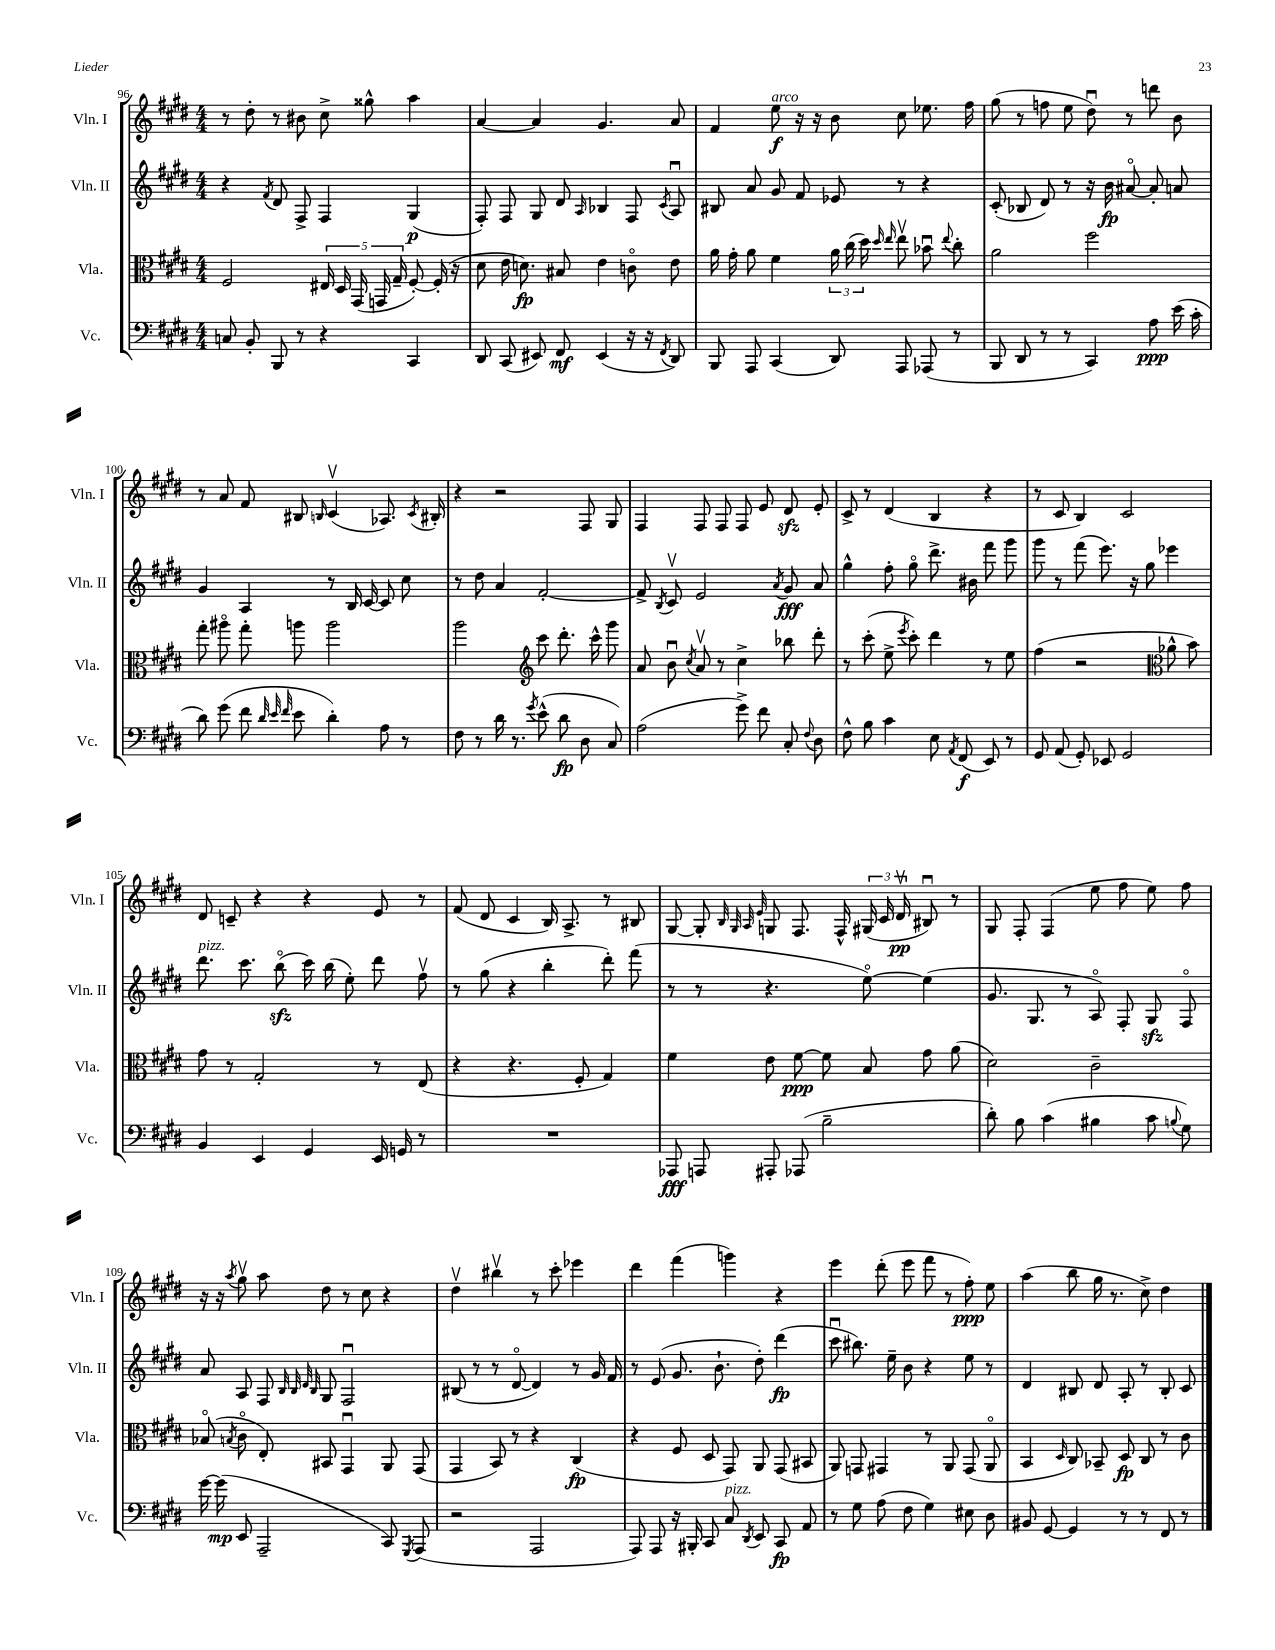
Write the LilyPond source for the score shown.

<<
\new StaffGroup <<
\new Staff = "s0" \with { instrumentName = "Vln. I" shortInstrumentName = "Vln. I" } {
    \clef treble \key e \major \numericTimeSignature \time 4/4
    \autoBeamOff r8 dis''8-. r8 bis'8 cis''8-> gisis''8-^ a''4 |
    a'4~ a'4 gis'4. a'8 |
    fis'4 e''8\f^\markup { \italic "arco" } r16 r16 b'8 cis''8 ees''8. fis''16 |
    gis''8( r8 f''8 e''8 dis''8\downbow) r8 d'''8 b'8 |
    r8 a'8 fis'8 bis8 \grace { b16 } cis'4\upbow( aes8.) \acciaccatura { cis'8 } bis16-. |
    r4 r2 fis8 gis8 |
    fis4 fis8 fis8 fis8 e'8 dis'8\sfz e'8-. |
    cis'8-> r8 dis'4( b4 r4 |
    r8 cis'8 b4) cis'2 |
    dis'8 c'8-- r4 r4 e'8 r8 |
    fis'8( dis'8 cis'4 b16) a8.-> r8 bis8 |
    gis8~ gis8-. \grace { b32 gis32 a32 e'32 } g8 fis8. fis16-^ \tuplet 3/2 { gis16( cis'16 dis'16\upbow\pp } bis8\downbow) r8 |
    gis8 fis8-. fis4( e''8 fis''8 e''8) fis''8 |
    r16 r16 \acciaccatura { a''8 } gis''8\upbow a''8 dis''8 r8 cis''8 r4 |
    dis''4\upbow bis''4\upbow r8 cis'''8-. ees'''4 |
    dis'''4 fis'''4( g'''4) r4 |
    e'''4 dis'''8-.( e'''8 fis'''8 r8 fis''8-.\ppp) e''8 |
    a''4( b''8 gis''16 r8. cis''8->) dis''4 \bar "|." |
}
\new Staff = "s1" \with { instrumentName = "Vln. II" shortInstrumentName = "Vln. II" } {
    \clef treble \key e \major \numericTimeSignature \time 4/4
    \autoBeamOff r4 \acciaccatura { fis'8 } dis'8 fis8-> fis4 gis4\p( |
    fis8-.) fis8 gis8 dis'8 \grace { a16 } bes4 fis8 \acciaccatura { cis'8 } a8\downbow |
    bis8 a'8 gis'8 fis'8 ees'8 r8 r4 |
    cis'8-.( bes8 dis'8) r8 r16 b'16\fp ais'8~\flageolet ais'8-. a'8 |
    gis'4 a4 r8 b16 cis'16~ cis'8 cis''8 |
    r8 dis''8 a'4 fis'2~-. |
    fis'8-> \acciaccatura { b8 } cis'8\upbow e'2 \acciaccatura { a'8 } gis'8\fff a'8 |
    gis''4-^ fis''8-. gis''8\flageolet dis'''8.-> bis'16 fis'''8 gis'''8 |
    gis'''8 r8 fis'''8( e'''8.) r16 gis''8 ees'''4 |
    dis'''8.^\markup { \italic "pizz." } cis'''8. b''8\flageolet\sfz( cis'''16) b''16( e''8-.) dis'''8 fis''8\upbow |
    r8 gis''8( r4 b''4-. dis'''8-.) fis'''8( |
    r8 r8 r4. e''8~\flageolet) e''4( |
    gis'8. gis8. r8 a8\flageolet) fis8-. gis8\sfz fis8\flageolet |
    a'8 a8 fis8 \grace { b32 b32 dis'32 b32 } gis8 fis2\downbow |
    bis8( r8 r8 dis'8~\flageolet dis'4) r8 gis'16 fis'16 |
    r8 e'8( gis'8. b'8.-! dis''8-.) dis'''4\fp( |
    cis'''8\downbow bis''8.) e''16-- b'8 r4 e''8 r8 |
    dis'4 bis8 dis'8 a8-. r8 bis8-. cis'8 \bar "|." |
}
\new Staff = "s2" \with { instrumentName = "Vla." shortInstrumentName = "Vla." } {
    \clef alto \key e \major \numericTimeSignature \time 4/4
    \autoBeamOff fis2 \tuplet 5/4 { eis16 dis16 gis,16( g,16 gis16-- } fis8~-.) fis16-.( r16 |
    dis'8 e'16 d'8.\fp) bis8 e'4 c'8\flageolet e'8 |
    a'16 gis'16-. a'8 fis'4 \tuplet 3/2 { a'16 cis''16( dis''16) } \grace { dis''16 e''16 } e''8\upbow bes'8\downbow \appoggiatura { e''8 } cis''8-. |
    a'2 fis''2 |
    gis''8-. ais''8\flageolet gis''8-. a''8 a''2 |
    a''2 \clef treble cis'''8 dis'''8.-. cis'''16-^ gis'''8 |
    a'8 b'8\downbow \acciaccatura { cis''8 } a'8\upbow r8 cis''4-> bes''8 dis'''8-. |
    r8 cis'''8-.( e''8-> \acciaccatura { e'''8 } cis'''8-.) dis'''4 r8 e''8 |
    fis''4( r2 \clef alto aes'8-^ b'8) |
    gis'8 r8 gis2-. r8 e8( |
    r4 r4. fis8-. gis4) |
    fis'4 e'8 fis'8~\ppp fis'8 b8 gis'8 a'8( |
    dis'2) cis'2-- |
    bes8\flageolet( \acciaccatura { b8 } cis'8\flageolet e8-.) bis,8 gis,4\downbow a,8 gis,8( |
    gis,4 b,8) r8 r4 cis4\fp( |
    r4 fis8 dis8 gis,8) a,8 gis,8( bis,8 |
    a,8) g,8 gis,4 r8 a,8 gis,8( a,8\flageolet |
    b,4 \grace { dis16 } cis8) bes,8-- dis8\fp cis8 r8 cis'8 \bar "|." |
}
\new Staff = "s3" \with { instrumentName = "Vc." shortInstrumentName = "Vc." } {
    \clef bass \key e \major \numericTimeSignature \time 4/4
    \autoBeamOff c8 b,8-. b,,8 r8 r4 cis,4 |
    dis,8 cis,8( eis,8) fis,8\mf eis,4( r16 r16 \acciaccatura { fis,8 } dis,8) |
    b,,8 a,,8 cis,4( dis,8) a,,8 aes,,8( r8 |
    b,,8 dis,8 r8 r8 cis,4) a8\ppp e'16( cis'16-. |
    dis'8) gis'8( fis'8 \grace { dis'32 e'32 fis'32 } e'8 dis'4-.) a8 r8 |
    fis8 r8 dis'16 r8. \acciaccatura { gis'8 } e'8-^( dis'8\fp dis8 cis8) |
    a2( gis'8->) fis'8 cis8-. \appoggiatura { fis8 } dis8 |
    fis8-^ b8 cis'4 e8 \acciaccatura { a,8 } fis,8\f( e,8) r8 |
    gis,8 a,8( gis,8-.) ees,8 gis,2 |
    b,4 e,4 gis,4 e,16 g,16 r8 |
    R1 |
    aes,,8\fff a,,8 ais,,8-. aes,,8( b2-- |
    dis'8-.) b8 cis'4( bis4 cis'8 \appoggiatura { b8 } gis8) |
    gis'16~ gis'16\mp( e,8 a,,2-- cis,8) \acciaccatura { gis,,8 } a,,8( |
    r2 a,,2 |
    a,,8) a,,8 r16 bis,,16-. cis,8 cis8^\markup { \italic "pizz." } \acciaccatura { dis,8 } e,8 cis,8\fp a,8 |
    r8 gis8 a8( fis8 gis4) eis8 dis8 |
    bis,8 gis,8~ gis,4 r8 r8 fis,8 r8 \bar "|." |
}
>>
>>
\layout { \context { \Score currentBarNumber = #96 } }
